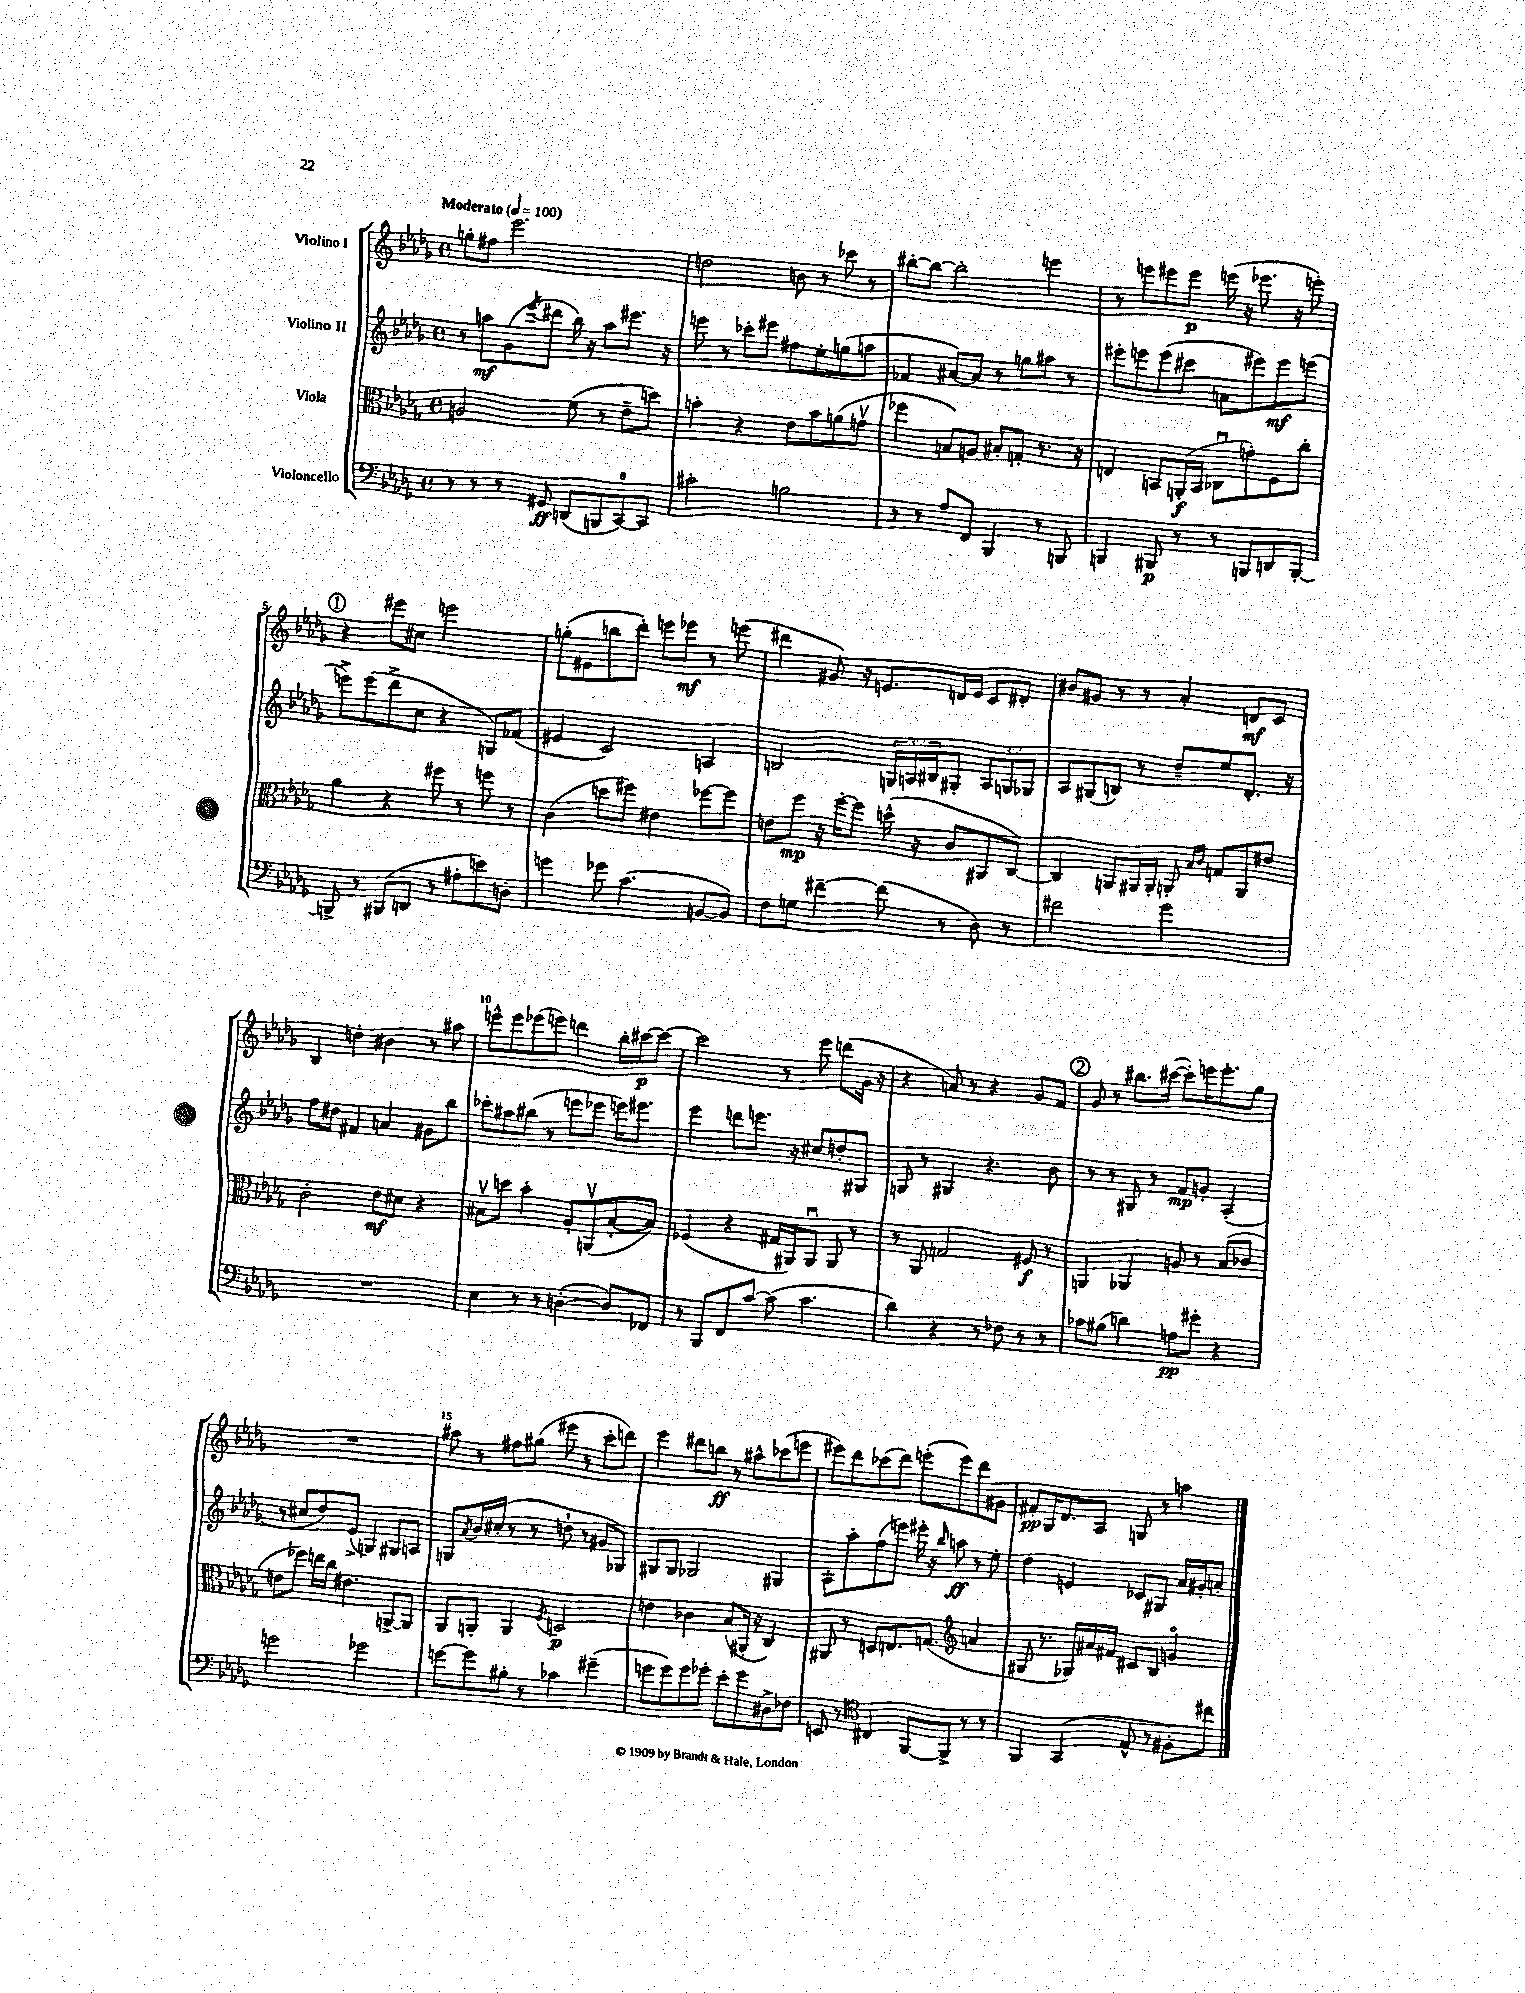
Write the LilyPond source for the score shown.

<<
\new StaffGroup <<
\new Staff = "s0" \with { instrumentName = "Violino I" } {
    \clef treble \key des \major \defaultTimeSignature \time 4/4 \tempo "Moderato" 4 = 100
    g''8-. fis''8 ees'''2. |
    d''2 b'8 r8 ces'''8 r8 |
    bis''8~-. bis''8~ bis''2-. e'''4 |
    r8 e'''8 eis'''8 eis'''8\p e'''16( r16 ees'''8. r16 e'''8-.) |
    \mark \markup { \circle "1" } r4 eis'''8 cis''8 e'''2 |
    g''8-.( eis'8 b''8 des'''8-.) e'''8 ees'''8\mf r8 e'''8( |
    dis'''4 gis'8) r16 e'8. d'16 e'16 c'8 dis'8-. |
    bis'8 gis'8 r8 r8 aes'4-. d'8\mf c'8 |
    bes4 d''4-. bis'4 r8 ais''8 |
    e'''8-^ e'''8 ees'''8( e'''8) d'''4 bes''16-. cis'''16~\p cis'''8~ |
    cis'''2 r8 ees'''8 d'''8( ges'16 r16 |
    r4 a'8) r8 r4 ges'8 f'8 |
    \mark \markup { \circle "2" } ges'8 r8 bis''8. cis'''16~( cis'''8-.) e'''16 e'''8.-. ges''8 |
    R1 |
    ais''8 r8 fis''8 gis''8( eis'''8 r8 c'''8-. d'''8) |
    ees'''4 dis'''8 b''8\ff r8 ais''8-^ ces'''8( e'''8 |
    eis'''8) des'''8 ces'''8( des'''8) e'''8-.( e'''8) des'''8 gis'8 |
    fis'8-.\pp ges16 des'8. aes8 g8 r8 a''4 \bar "|." |
}
\new Staff = "s1" \with { instrumentName = "Violino II" } {
    \clef treble \key des \major \defaultTimeSignature \time 4/4 \override Staff.TupletNumber.text = #tuplet-number::calc-fraction-text
    r8 a''8\mf ges'8( \acciaccatura { ees'''8 } dis'''8 bes''16) r16 a''8 eis'''8. r16 |
    e'''8 r8 ces'''8-. eis'''8 fis''8 ees''8-. g''8( a''8 |
    fes'4 ais'8~) ais'8 r8 g''8 ais''8 r8 |
    eis'''8-. e'''8 e'''8( cis'''8 a'8 eis'''8) eis'''8\mf e'''8( |
    \mark \markup { \circle "1" } e'''8->) e'''8( des'''8-> c''8 r4 g8) fes'8( |
    eis'4 c'2) a4 |
    b2 \tuplet 3/2 { g16 a16 bis16 } gis8-. \tuplet 3/2 { a8 g8 ges8 } |
    aes8 gis8( b8) r8 des''8-- ees''8 des'8.-. r16 |
    f''8 dis''8 fis'4 a'4 gis'8 bes''8 |
    ces'''8-. ais''8 bis''8( r8 e'''8 ees'''8 e'''16) eis'''8. |
    ees'''4 d'''8 e'''8. r16 cis''8 d''8-. gis8 |
    g8 r8 gis4 r4. bes'8 |
    \mark \markup { \circle "2" } r8 r8 gis8 r8 f'8\mp g'8-. aes4-.( |
    r8 cis''8 des''8) ees'8->( g4) gis8 a8 |
    g8 \acciaccatura { aes'8 } bes'16 cis''16-.( r8 r8 d''8-! r8 gis'8 ges8) |
    gis8 gis8 ges2 gis4 |
    aes8-. aes''8-. f''8( e'''8) eis'''16-. r16 \grace { bes''16 } a''8\ff r8 ees''8-. |
    des''4 e'4 ces'8 gis8 aes'16 gis'16-. a'8-. \bar "|." |
}
\new Staff = "s2" \with { instrumentName = "Viola" } {
    \clef alto \key des \major \defaultTimeSignature \time 4/4
    a2 f'8( r8 ees'8-- d''8) |
    b'4-. r4 ees'8 b'8 a'8( g'8\upbow |
    fes''4 b8) a8 bis8-. g8-. r8. r16 |
    e4 b,8 a,16-.\f( b,16 ces8\downbow g'8-.) f8 c''8-. |
    \mark \markup { \circle "1" } aes'4 r4 fis''8 r8 f''8 r8 |
    c'4( d''8 fis''8) eis'4 fes''8~ fes''8 |
    e'8 f''8\mp r16 f''16~-. f''8 d''16-^( r16 c'8 ais,8 c8~) |
    c4 a,8 ais,16 ais,16-. a,8-. \grace { bes16 c'16 } g8 a,8 eis'8 |
    c'2-. ees'8\mf dis'8 r4 |
    bis8\upbow d''8 bes'4-. aes8-. a,8\upbow( bis8~-. bis8) |
    fes4( r4 gis16 ais,16) ais,8\downbow ais,8 r8 |
    r8 aes,8 g2 fis8\f r8 |
    \mark \markup { \circle "2" } a,4 aes,4 a8 r8 bes8( ces'8 |
    e'8 fes''8) e''16 c''16 eis'4. a,8~-> a,8 |
    aes,8 a,8-. a,4 \acciaccatura { f8 } d2\p |
    e'4 ces'4 bes8( ais,16-. r16 c4) |
    ais,8 r8 d8 e8. g8.( \clef treble a'4 |
    gis8 r8. ges16) ais'16 fis'16 cis'8 bes8 g'4\flageolet \bar "|." |
}
\new Staff = "s3" \with { instrumentName = "Violoncello" } {
    \clef bass \key des \major \defaultTimeSignature \time 4/4
    r8 r8 r8 gis,8\ff d,8( b,,8 c,8-0~) c,8 |
    cis'2-. b2 |
    r8 r8 aes8 f,8 bes,,4 r8 b,,8 |
    b,,4 bis,,8\p r8 r8 b,,8 d,8 b,,8~-. |
    \mark \markup { \circle "1" } b,,8-> r8 bis,,8( d,8 r8 ais8-. e'8) d8-. |
    g'4 ges'8 c'4.( b,8~ b,8) |
    f8 g8 fis'4~-- fis'8( r8 des8) r8 |
    fis'2 ges'2 |
    R1 |
    ees4 r8 r8 d4~-.( d8) fes,8 |
    r8 bes,,8 f,8 c'8~ c'8( c'4. |
    des'4) r4 r8 fes8 r8 r8 |
    \mark \markup { \circle "2" } ces'8 bis8( d'4) a8\pp gis'8-. r4 |
    g'2 ges'2 |
    g'8~ g'8 bis8-. r8 ces'4 gis'4--( |
    g'8 g'8) g'8 ges'8-. ees'8-. ges'8 dis8-> fes8 |
    e,8 r8 \clef tenor cis4 f,8~ f,8-> r8 r8 |
    f,4 ges,4( ees8-^ r8 fis8-.) cis''8 \bar "|." |
}
>>
>>
\layout { \context { \Score \override BarNumber.break-visibility = ##(#f #t #t) barNumberVisibility = #(every-nth-bar-number-visible 5) } }
